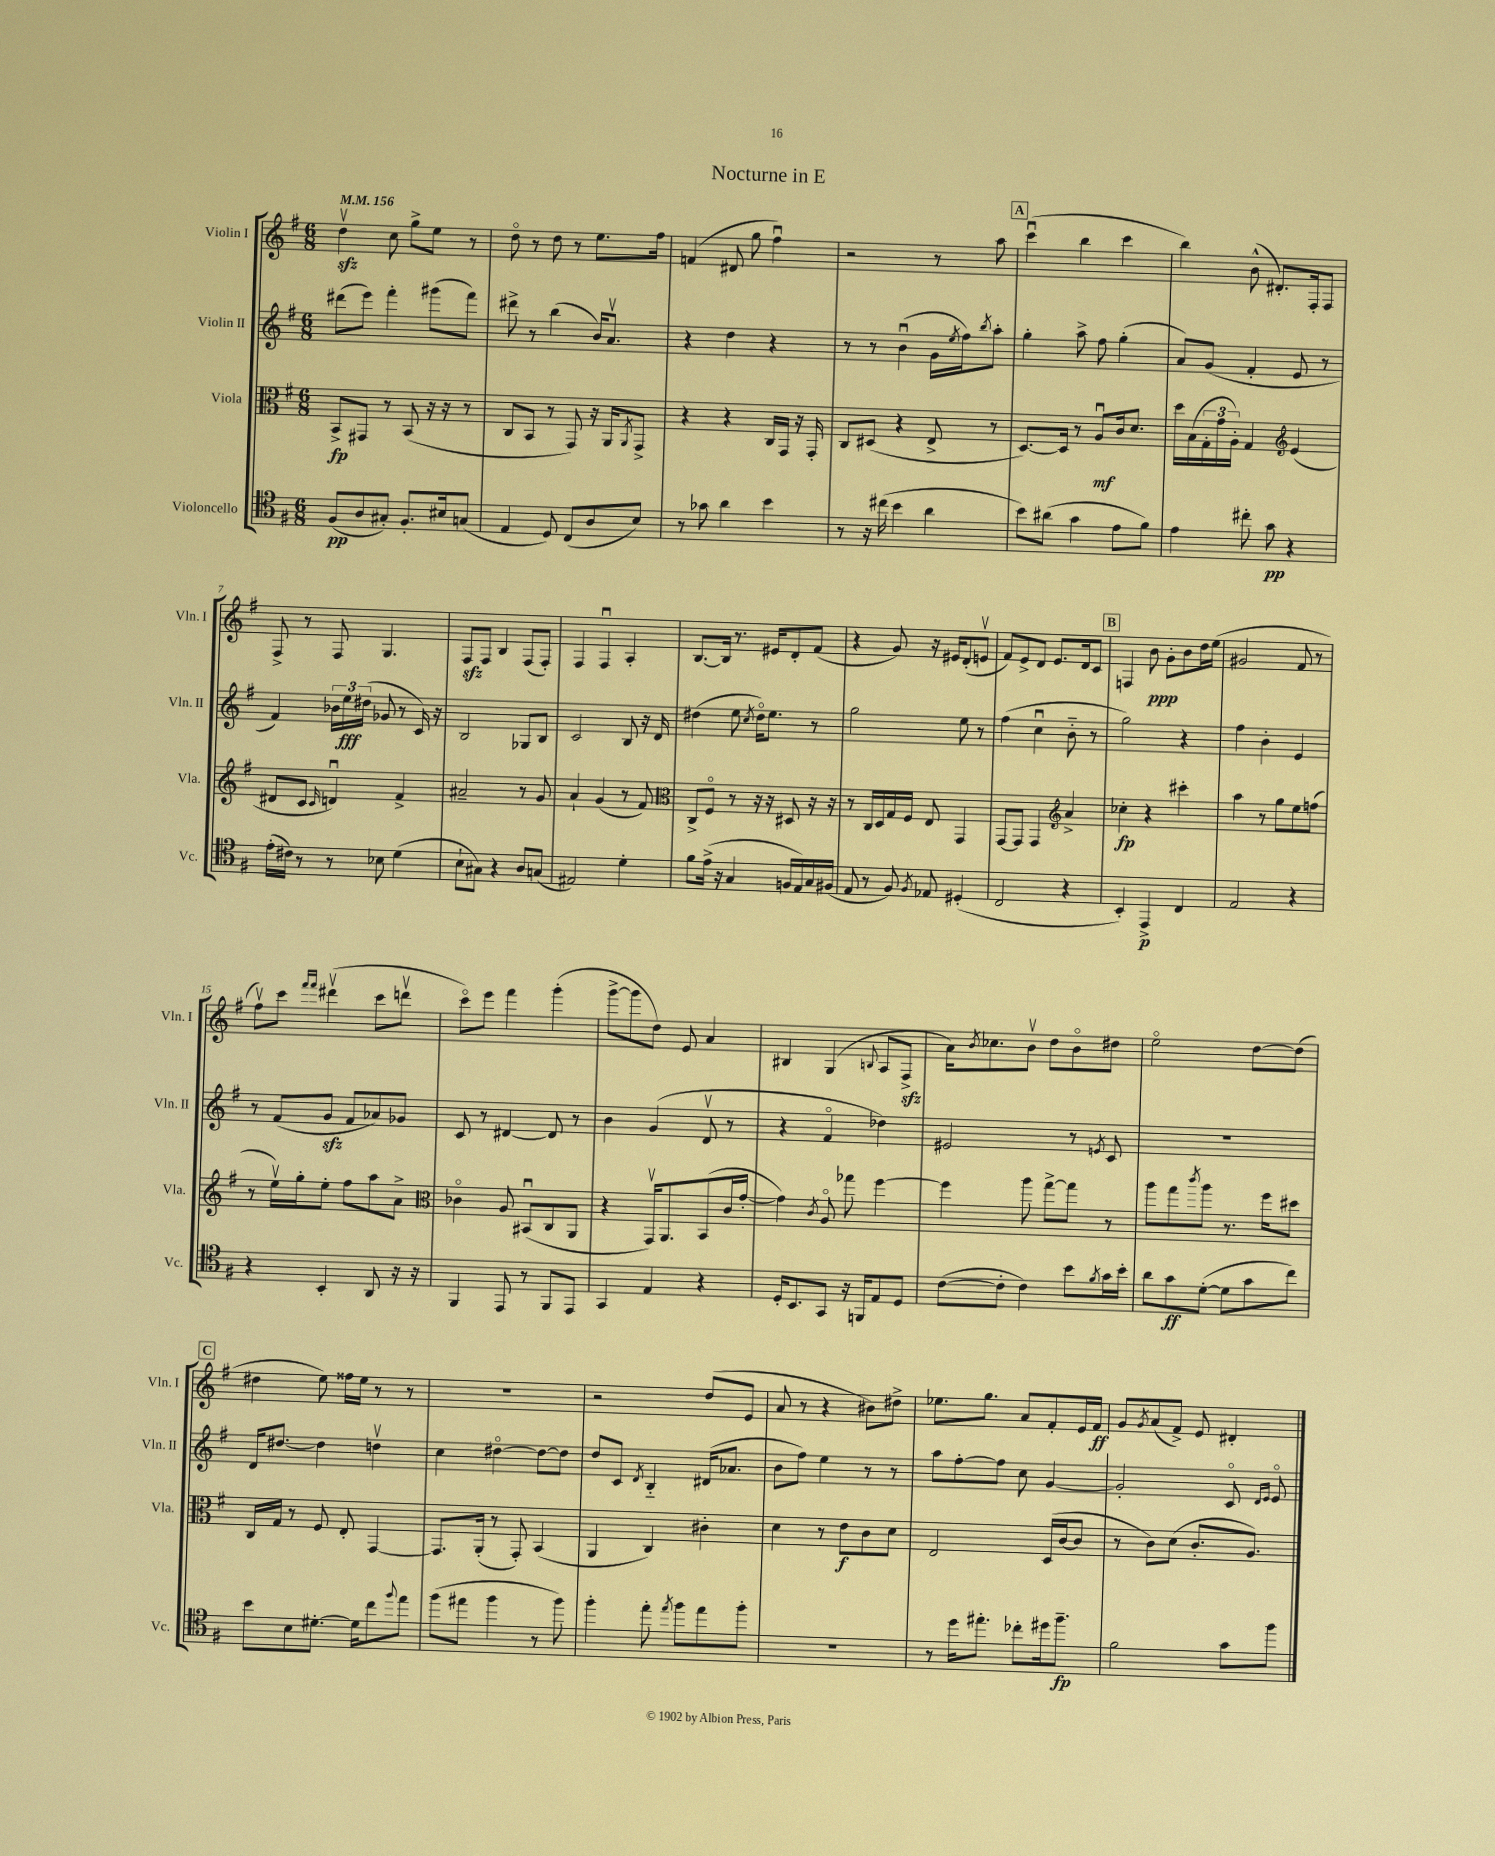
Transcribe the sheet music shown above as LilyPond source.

\header { title = "Nocturne in E" }
<<
\new StaffGroup <<
\new Staff = "s0" \with { instrumentName = "Violin I" shortInstrumentName = "Vln. I" } {
    \clef treble \key g \major \numericTimeSignature \time 6/8 \tempo 4 = 156
    d''4\upbow\sfz c''8 g''8-> e''8 r8 |
    d''8\flageolet r8 d''8 r8 e''8. fis''16 |
    f'4( dis'8 g''8 fis''4\downbow) |
    r2 r8 a''8 |
    \mark \markup { \box "A" } c'''4\downbow( b''4 c'''4 |
    b''4) b'8-^( dis'8.-.) fis16-. fis8 |
    fis8-> r8 fis8 g4. |
    fis8\sfz fis8 b4 fis8( fis8-.) |
    fis4 fis4\downbow a4-. |
    b8.~ b16 r8. eis'16 d'8-. fis'8( |
    r4 g'8) r16 eis'16 d'8-.( e'8\upbow |
    fis'8) e'8-> d'8 e'8. d'16 c'8 |
    \mark \markup { \box "B" } f4 b'8\ppp g'8-. b'8 d''16 e''16( |
    gis'2 fis'8 r8 |
    fis''8\upbow) c'''8 \grace { fis'''16 fis'''16 } dis'''4\upbow( c'''8 d'''8\upbow |
    c'''8\flageolet) e'''8 fis'''4 g'''4-.( |
    g'''8~-> g'''8 d''8) e'8 a'4 |
    bis4 g4( \appoggiatura { b8 } a8 fis8->\sfz |
    a'16) \acciaccatura { b'8 } ces''8. b'8\upbow d''8 b'8\flageolet dis''8 |
    e''2\flageolet d''8~ d''8( |
    \mark \markup { \box "C" } dis''4 e''8) fisis''16 e''16 r8 r8 |
    R2. |
    r2 d''8( e'8 |
    a'8 r8 r4 bis'8) dis''8-> |
    ees''8. g''8. a'8 fis'8-. e'16 fis'16\ff |
    g'8 \acciaccatura { g'8 } a'8( fis'8->) e'8 dis'4-. \bar "|." |
}
\new Staff = "s1" \with { instrumentName = "Violin II" shortInstrumentName = "Vln. II" } {
    \clef treble \key g \major \numericTimeSignature \time 6/8
    dis'''8( e'''8) fis'''4-. gis'''8( fis'''8) |
    dis'''8-> r8 b''4( b'16) a'8.\upbow |
    r4 d''4 r4 |
    r8 r8 b'4\downbow( g'16 \acciaccatura { e''8 } fis''16) \acciaccatura { b''8 } a''8-. |
    \mark \markup { \box "A" } g''4-. a''8-> fis''8 g''4-.( |
    a'8) g'8( fis'4-. e'8 r8 |
    fis'4) \tuplet 3/2 { bes'16 e''16\fff dis''16( } ges'8 r8 c'16) r16 |
    b2 ges8 b8 |
    c'2 b8 r16 d'16 |
    dis''4( e''8 \acciaccatura { c''8 } dis''16\flageolet) e''8. r8 |
    g''2 e''8 r8 |
    fis''4( c''4\downbow b'8-_ r8 |
    \mark \markup { \box "B" } g''2) r4 |
    fis''4 b'4-. e'4 |
    r8 fis'8( g'8\sfz fis'8 aes'8) ges'8 |
    c'8 r8 dis'4~ dis'8 r8 |
    b'4 g'4( d'8\upbow r8 |
    r4 fis'4\flageolet des''4) |
    eis'2 r8 \acciaccatura { e'8 } c'8 |
    R2. |
    \mark \markup { \box "C" } d'16 dis''8.~ dis''4 d''4\upbow |
    c''4 dis''4~\flageolet dis''8~ dis''8 |
    d''8 c'8 \acciaccatura { d'8 } b4-_ dis'16( aes'8. |
    b'8 fis''8) e''4 r8 r8 |
    a''8 fis''8~-. fis''8 c''8 g'4~ |
    g'2-. c'8\flageolet \grace { d'16 e'16 } e'8\flageolet \bar "|." |
}
\new Staff = "s2" \with { instrumentName = "Viola" shortInstrumentName = "Vla." } {
    \clef alto \key g \major \numericTimeSignature \time 6/8
    b,8->\fp gis,8 r8 b,8( r16 r16 r8 |
    c8 b,8 r8 g,8) r16 a,16 \acciaccatura { a,8 } g,8-> |
    r4 r4 c16 g,16 r16 g,16-. |
    c8 dis8( r4 e8-> r8 |
    \mark \markup { \box "A" } d8.~) d16 r8 a8\downbow\mf c'16 d'8. |
    d''16 b16( \tuplet 3/2 { g16-. g'16 a16-.) } g4 \clef treble e'4( |
    dis'8 c'8 \grace { c'16 } d'4\downbow) fis'4-> |
    ais'2-- r8 g'8 |
    a'4-! g'4( r8 fis'8) |
    \clef alto c8-> fis8\flageolet r8 r16 r16 dis8 r16 r16 |
    r8 c16 d16 g16 fis16 e8 g,4 |
    g,8~ g,8 g,4 \clef treble a'4-> |
    \mark \markup { \box "B" } ces''4-.\fp r4 cis'''4-. |
    a''4 r8 g''8 e''8 f''8( |
    r8 e''16\upbow) g''16-. e''8-. fis''8 a''8 a'8-> |
    \clef alto ces'4\flageolet a8 bis,8\downbow( c8 a,8 |
    r4 g,16\upbow) a,8. b,8( c'16 g'16~-. |
    g'4) \acciaccatura { c'8 } a8\flageolet ges''8 fis''4~ |
    fis''4 a''8 g''8~-> g''8 r8 |
    a''8 g''8 \acciaccatura { c'''8 } a''8 r8. fis''16 dis''8 |
    \mark \markup { \box "C" } c16 g16 r8 fis8 e8-. g,4~ |
    g,8. a,16-.( r8 g,8-.) b,4( |
    a,4 c4) cis'4-. |
    d'4 r8 e'8\f c'8 d'8 |
    e2 d16( c'16~ c'8 |
    r8 c'8) d'8( c'8.-. a8.) \bar "|." |
}
\new Staff = "s3" \with { instrumentName = "Violoncello" shortInstrumentName = "Vc." } {
    \clef tenor \key g \major \numericTimeSignature \time 6/8
    fis8\pp( a8 gis8-.) fis8.-. bis16 g8( |
    e4 d8) c8( a8 b8) |
    r8 ges'8 a'4 b'4 |
    r8 r16 cis''16( b'4 a'4 |
    \mark \markup { \box "A" } b'8) ais'8( g'4 e'8 fis'8) |
    e'4 cis''8-. g'8\pp r4 |
    e'16-.( cis'16) r8 r8 bes8 d'4( |
    b8-! gis8) r4 a8 g8( |
    eis2) d'4-. |
    fis'8 e'16->( r16 g4 f16 e16) g16 fis16( |
    e8 r8 fis8) \acciaccatura { fis8 } ees8 dis4-.( |
    c2 r4 |
    \mark \markup { \box "B" } b,4-.) e,4->\p c4 |
    e2 r4 |
    r4 b,4-. a,8 r16 r16 |
    fis,4 e,8 r8 fis,8 e,8 |
    g,4 e4 r4 |
    d16-. b,8. g,8 r16 f,16 e8 d8 |
    c'8~( c'8-. c'4) b'8 \acciaccatura { fis'8 } g'16 b'16-. |
    a'8 g'8\ff d'8~-.( d'8 g'8 c''8) |
    \mark \markup { \box "C" } b'8 b8 dis'8.~-. dis'16 c''8 \appoggiatura { fis''8 } e''8 |
    fis''8( eis''8 fis''4 r8 fis''8) |
    fis''4-. e''8-. \acciaccatura { e''8 } fis''8 e''8 fis''8-. |
    R2. |
    r8 d''16 eis''8.-. ces''8-. dis''16 fis''8.--\fp |
    fis'2 g'8 fis''8 \bar "|." |
}
>>
>>
